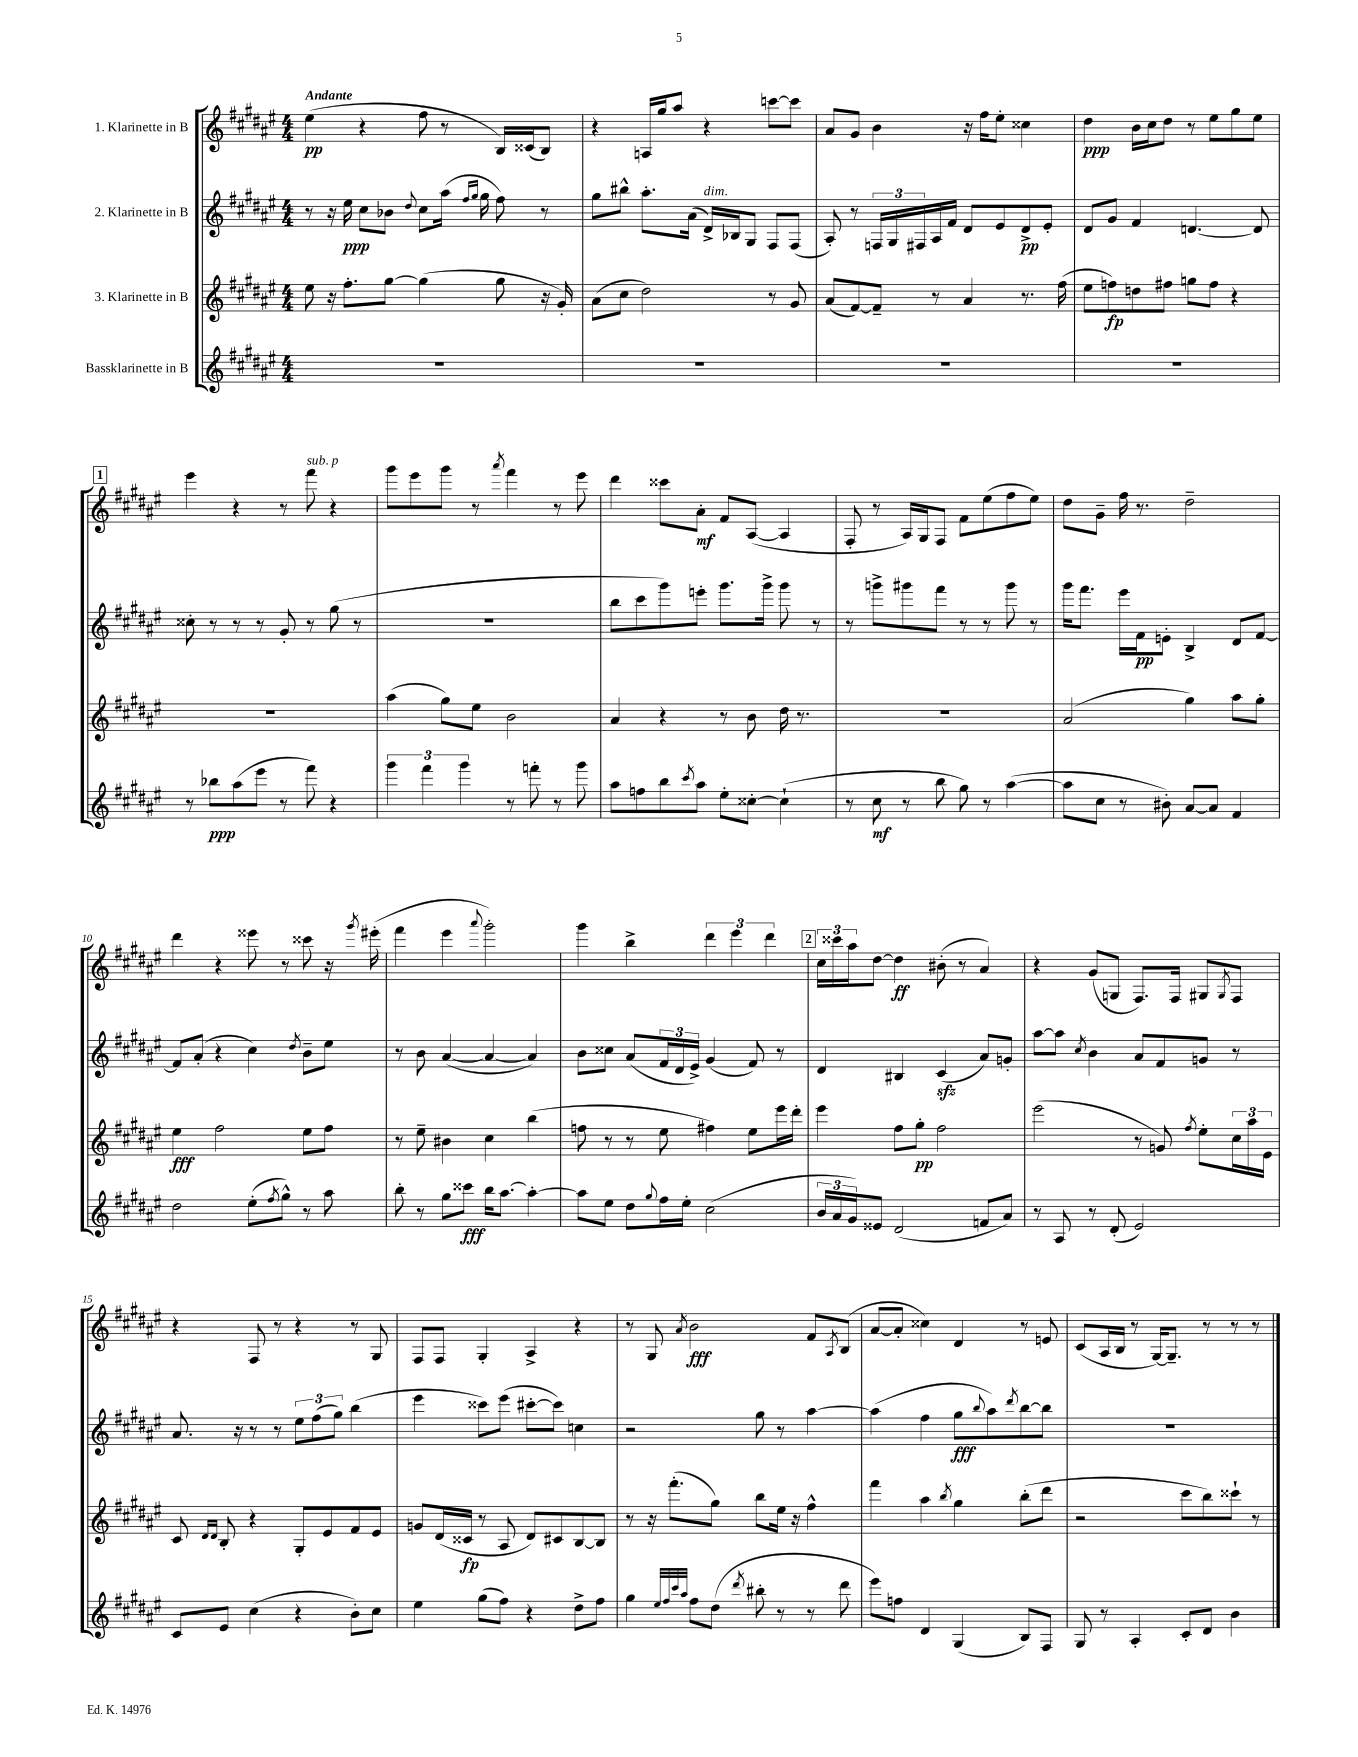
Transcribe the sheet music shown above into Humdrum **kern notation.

**kern	**kern	**kern	**kern
*staff4	*staff3	*staff2	*staff1
*clefG2	*clefG2	*clefG2	*clefG2
*k[f#c#g#d#a#e#]	*k[f#c#g#d#a#e#]	*k[f#c#g#d#a#e#]	*k[f#c#g#d#a#e#]
*M4/4	*M4/4	*M4/4	*M4/4
1r	8ee#\	8r	(4ee#\
.	16r	16r	.
.	8.ff#'\L	16ee#\	.
.	.	8cc#\L	4r
.	[8gg#\J	8b-\J	.
.	.	8qqdd#/	.
.	(4gg#\]	8cc#\L	8ff#\
.	.	(16aa#\Jk	8r
.	.	16qqff#/LL	.
.	.	16qqgg#/JJ	.
.	.	16gg#\	.
.	8gg#\	8ff#\)	16B/LL)
.	.	.	(16c##/J
.	16r	8r	8B/J)
.	16g#'/)	.	.
=	=	=	=
1r	(8a#\L	8gg#\L	4r
.	8cc#\J	8bb#^^\J	.
.	2dd#\)	8.aa#'\L	16A/LL
.	.	.	16gg#/J
.	.	.	8aa#/J
.	.	(16a#\Jk	.
.	.	16d#^/LL)	4r
.	.	16B-/J	.
.	.	8G#/J	.
.	8r	8F#/L	[8ccc\L
.	8g#/	(8F#/J	8ccc\]J
=	=	=	=
1r	(8a#/L	8A#'/)	8a#/L
.	[8f#/)	8r	8g#/J
.	8f#~/]J	24F/LL	4b\
.	.	24G#/	.
.	.	24F#/	.
.	8r	16A#/	.
.	.	16f#/JJ	.
.	4a#/	8d#/L	16r
.	.	.	16ff#\LK
.	.	8e#/	8ee#'\J
.	8.r	8d#^/	4cc##\
.	.	8e#'/J	.
.	(16ff#\	.	.
=	=	=	=
1r	8ee#\L	8d#/L	4dd#\
.	8ff\)	8g#/J	.
.	8dd\	4f#/	16b\LL
.	.	.	16cc#\J
.	8ff#\J	.	8dd#\J
.	8gg\L	[4.d/	8r
.	8ff#\J	.	8ee#\L
.	4r	.	8gg#\
.	.	8d/]	8ee#\J
=	=	=	=
8r	1r	8cc##'\	4eee#\
8bb-\L	.	8r	.
(8aa#\	.	8r	4r
8eee#\J	.	8r	.
8r	.	8g#'/	8r
8fff#\)	.	8r	8fff#\
4r	.	(8gg#\	4r
.	.	8r	.
=	=	=	=
6ggg#\	(4aa#\	1r	8ggg#\L
.	.	.	8eee#\
6fff#\	.	.	.
.	8gg#\L)	.	8ggg#\J
6ggg#\	.	.	.
.	8ee#\J	.	8r
.	.	.	8qaaa#/
8r	2b\	.	4fff#\
8fff'\	.	.	.
8r	.	.	8r
8ggg#\	.	.	8eee#\
=	=	=	=
8aa#\L	4a#/	8bb\L	4ddd#\
8ff\	.	8ccc#\	.
8bb\	4r	8ggg#\)	8ccc##\L
8qccc#/	.	.	.
8aa#\J	.	8eee'\J	8a#'\J
8ee#'\L	8r	8.ggg#\L	8f#/L
[8cc##'\J	8b\	.	([8A#/J
.	.	16ggg#^\Jk	.
(4cc##`\]	16dd#\	8ggg#\	4A#/]
.	8.r	.	.
.	.	8r	.
=	=	=	=
8r	1r	8r	8F#'/
8cc#\	.	8ggg^\L	8r
8r	.	8ggg#\	16A#/LL)
.	.	.	16G#/J
8bb\	.	8fff#\J	8F#/J
8gg#\)	.	8r	8f#\L
8r	.	8r	(8ee#\
([4aa#\	.	8ggg#\	8ff#\
.	.	8r	8ee#\J)
=	=	=	=
8aa#\]L	(2a#/	16ggg#\LK	8dd#\L
.	.	8.fff#\J	.
8cc#\J	.	.	8g#~\J
8r	.	16eee#\LL	16ff#\
.	.	16f#\J	8.r
8b#'\)	.	8e'\J	.
[8a#/L	4gg#\)	4B^/	2dd#~\
8a#/]J	.	.	.
4f#/	8aa#\L	8d#/L	.
.	8gg#'\J	[8f#/J	.
=	=	=	=
2dd#\	4ee#\	8f#/]L	4ddd#\
.	.	(8a#'/J	.
.	2ff#\	4r	4r
(8ee#'\L	.	4cc#\)	8eee##\
8qff#/	.	.	.
8gg#^^\J)	.	.	8r
.	.	8qdd#/	.
8r	8ee#\L	8b~\L	8ccc##\
8aa#\	8ff#\J	8ee#\J	16r
.	.	.	8qggg#/
.	.	.	(16eee#'\
=	=	=	=
8bb'\	8r	8r	4fff#\
8r	8ee#~\	8b\	.
8gg#\L	4b#\	([4a#/	4eee#\
8ccc##\J	.	.	.
.	.	.	8qqaaa#/
16bb\LK	4cc#\	4a#/_	2ggg#'\)
[8.aa#\J	.	.	.
4aa#'\_	(4bb\	4a#/])	.
=	=	=	=
8aa#\]L	8ff\	8b\L	4ggg#\
8ee#\J	8r	8cc##\J	.
8dd#\L	8r	(8a#/L	4bb^\
8qqgg#/	.	.	.
16ff#\L	8ee#\	24f#/L	.
.	.	24d#/	.
16ee#'\JJ	.	.	.
.	.	24e#^/JJ)	.
(2cc#\	4ff#\)	(4g#/	6ddd#\
.	.	.	6eee#\
.	8ee#\L	8f#/)	.
.	.	.	6ddd#\
.	16eee#\L	8r	.
.	16ddd#'\JJ	.	.
=	=	=	=
24b/LL	4eee#\	4d#/	24cc#\LL
24a#/	.	.	24ccc##\
24g#/J)	.	.	24aa#\J
8e##/J	.	.	[8dd#\J
(2d#/	8ff#\L	4B#/	4dd#\]
.	8gg#'\J	.	.
.	2ff#\	(4c#/	(8b#'\
.	.	.	8r
8f/L	.	8a#/L)	4a#/)
8a#/J)	.	8g'/J	.
=	=	=	=
8r	(2eee#\	[8aa#\L	4r
8A#/	.	8aa#\]J	.
.	.	8qcc#/	.
8r	.	4b\	(8g#/L
(8d#'/	.	.	8G/J
2e#/)	8r	8a#/L	8.F#/L)
.	8g/)	8f#/	.
.	.	.	16F#/Jk
.	8qff#/	.	.
.	8ee#'\L	8g/J	8G#/L
.	.	.	8qG#/
.	24cc#\L	8r	8F#/J
.	24aa#\	.	.
.	24e#\JJ	.	.
=	=	=	=
8c#/L	8c#/	8.a#/	4r
.	16qqd#/LL	.	.
.	16qqd#/JJ	.	.
8e#/J	8B'/	.	.
.	.	16r	.
(4cc#\	4r	8r	8F#/
.	.	8r	8r
4r	8G#'/L	12ee#\L	4r
.	.	(12ff#\	.
.	8e#/	.	.
.	.	12gg#\J)	.
8b'\L)	8f#/	(4bb\	8r
8cc#\J	8e#/J	.	8G#/
=	=	=	=
4ee#\	8g/L	4eee#\	8F#/L
.	(16d#/L	.	8F#/J
.	16c##/JJ	.	.
(8gg#\L	8r	8ccc##\L)	4G#'/
8ff#\J)	8A#/	(8eee#\J	.
4r	8d#/L)	[8ccc#'\L	4A#^/
.	8c#/	8ccc#\]J)	.
8dd#^\L	[8B/	4cc\	4r
8ff#\J	8B/]J	.	.
=	=	=	=
4gg#\	8r	2r	8r
.	16r	.	8G#/
.	(8.fff#'\L	.	.
32qqee#/LLL	.	.	.
32qqff#/	.	.	.
32qqccc#/	.	.	.
32qqaa#/JJJ	.	.	8qa#/
8ff#\L	.	.	2b\
(8dd#\J	8gg#\J)	.	.
8qddd#/	.	.	.
8bb#'\	8bb\L	8gg#\	.
8r	16ee#\Jk	8r	.
.	16r	.	.
8r	4ff#^^\	[4aa#\	8f#/L
.	.	.	8qA#/
8ddd#\	.	.	(8B/J
=	=	=	=
8eee#\L)	4fff#\	(4aa#\]	[8a#/L
8ff\J	.	.	8a#'/]J
4d#/	4aa#\	4ff#\	4cc##\)
.	8qbb/	.	.
(4G#/	4gg#\	8gg#\L	4d#/
.	.	8qqbb/	.
.	.	8aa#\)	.
.	.	8qddd#/	.
8B/L)	(8bb'\L	[8bb\	8r
8F#/J	8ddd#\J	8bb\]J	8e/
=	=	=	=
8G#/	2r	1r	(8c#/L
8r	.	.	16A#/L
.	.	.	16B/JJ
4A#'/	.	.	8r
.	.	.	[16G#/LK)
.	.	.	8.G#~/]J
8c#'/L	8ccc#\L	.	.
8d#/J	8bb\)	.	8r
4b\	8ccc##`\J	.	8r
.	8r	.	8r
==	==	==	==
*-	*-	*-	*-
